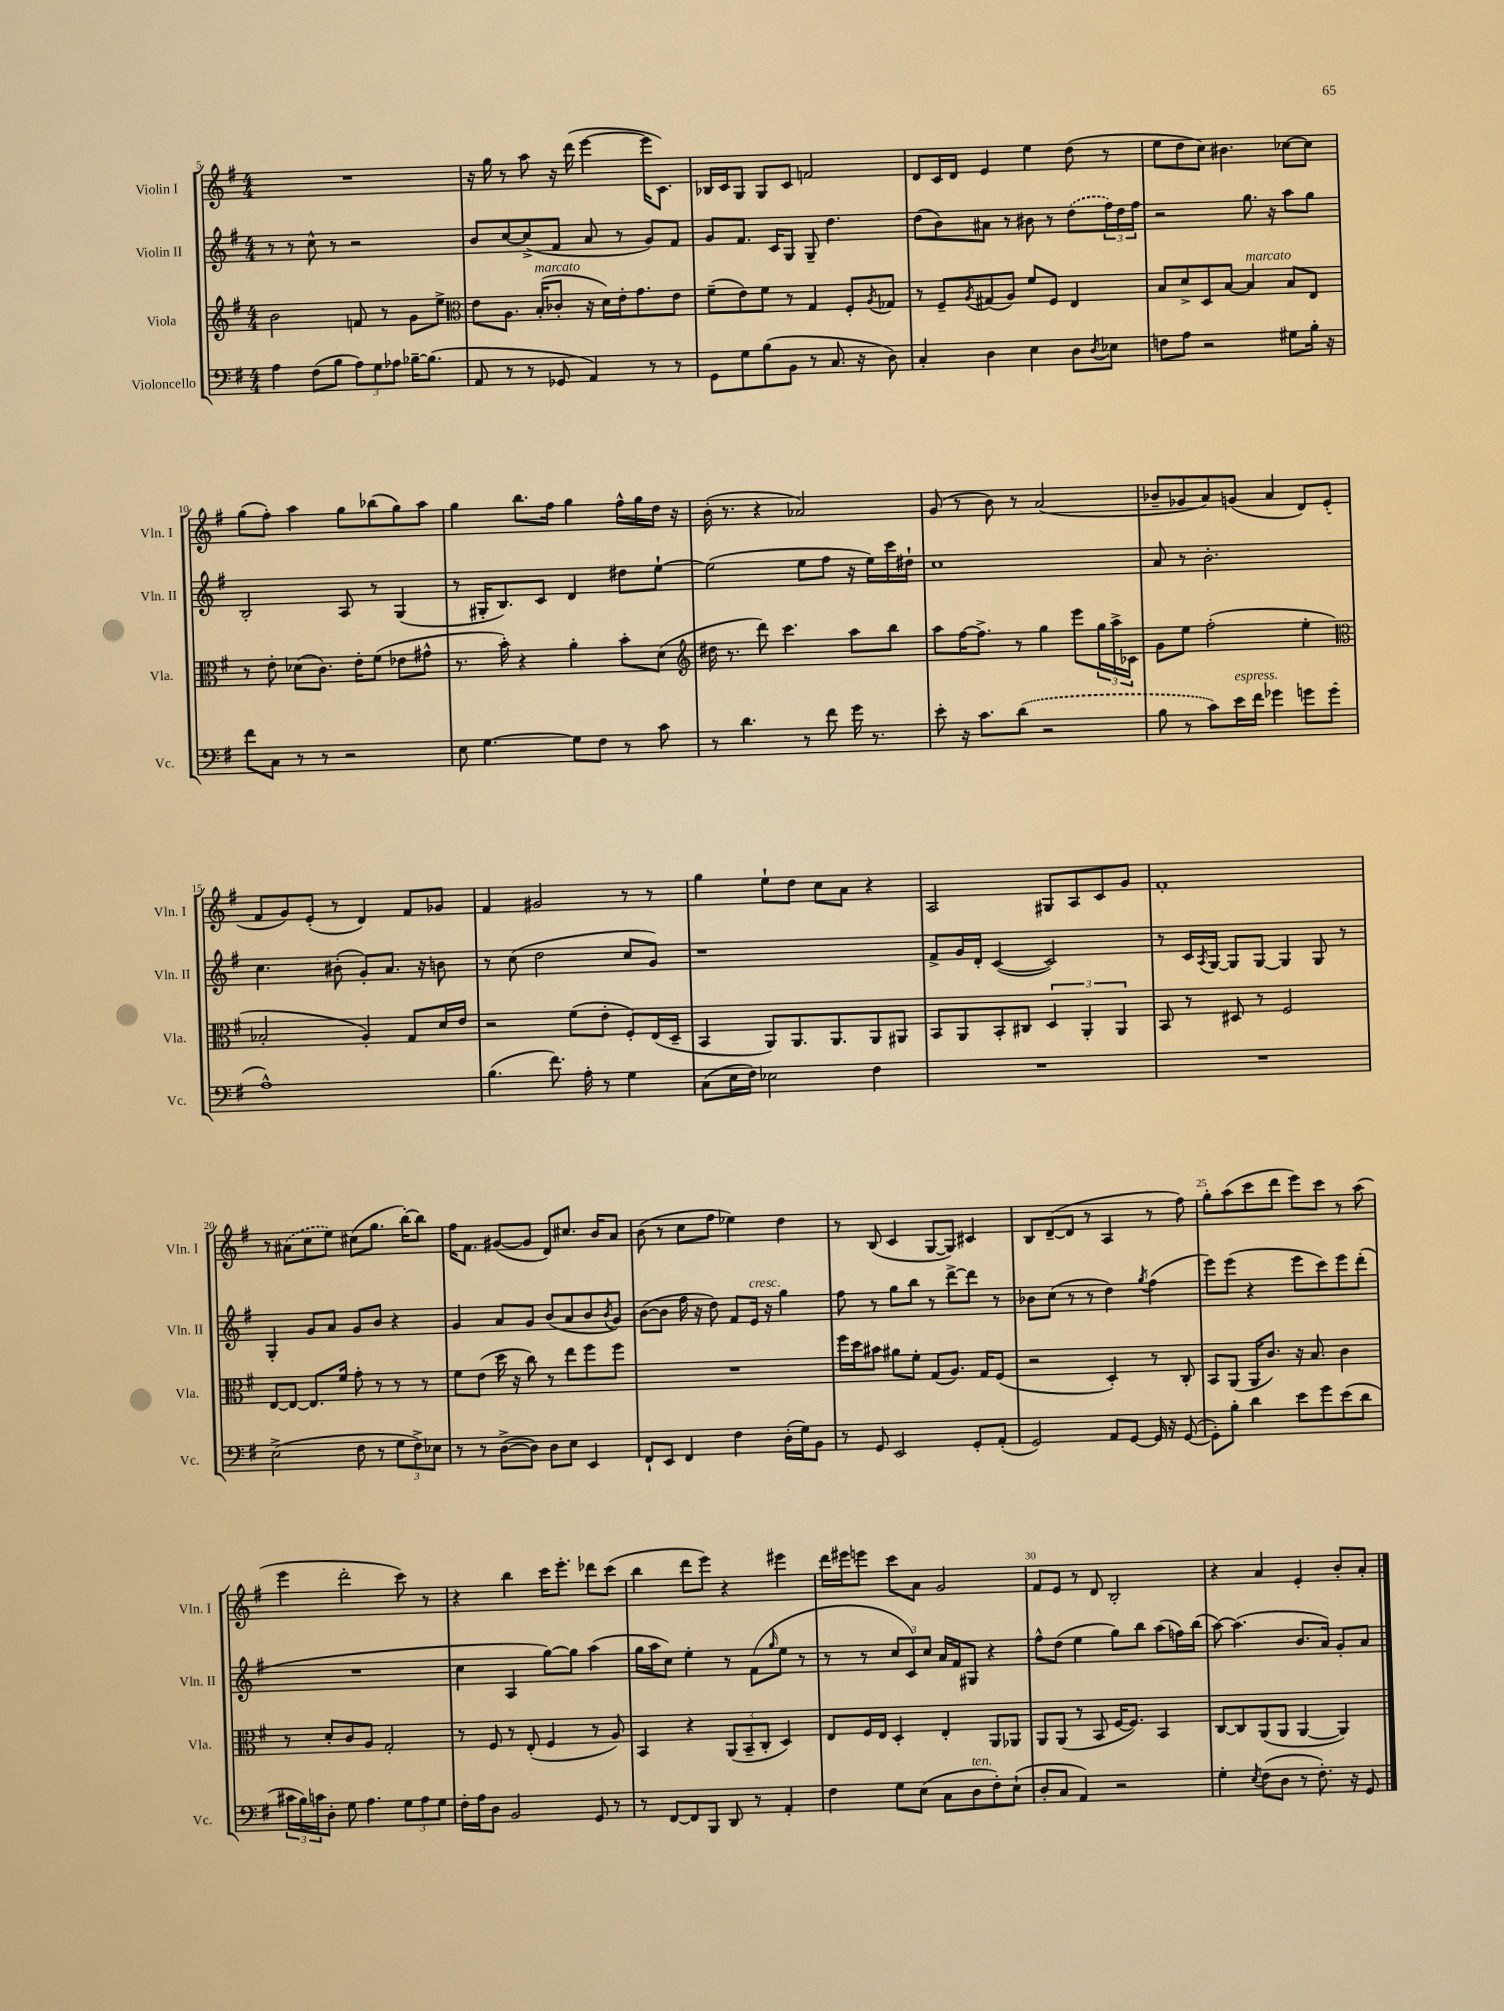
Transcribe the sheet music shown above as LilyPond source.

<<
\new StaffGroup <<
\new Staff = "s0" \with { instrumentName = "Violin I" shortInstrumentName = "Vln. I" } {
    \clef treble \key g \major \numericTimeSignature \time 4/4
    R1 |
    r16 g''16 r8 a''8 r16 d'''16( e'''4~ e'''16 c'8.) |
    bes16 c'16 g8 g8 c'8 f'2 |
    d'8 c'16 d'16 e'4 e''4 d''8( r8 |
    e''8 d''8 c''8) bis'4. ces''8~ ces''8 |
    g''8( fis''8-.) a''4 g''8 bes''8( g''8) a''8 |
    g''4 b''8. fis''16 g''4 fis''16-^ g''16 d''16 r16 |
    b'16-.( r8. r4 aes'2) |
    g'8( r8 b'8) r8 a'2( |
    bes'8-- ges'8 a'8) g'8( a'4 d'8) e'8-.( |
    fis'8 g'8) e'8-.( r8 d'4) fis'8 ges'8 |
    fis'4 gis'2 r8 r8 |
    g''4 e''8-! d''8 c''8 a'8 r4 |
    a2 gis8 a8 c'8 g'8 |
    fis'1-. |
    r8 \once \slurDashed ais'8( c''8 e''8) cis''8( g''8. b''16~-.) b''8 |
    fis''16 fis'8. gis'8~( gis'8 d'8) cis''8. b'16 a'8 |
    b'8( r8 c''8 fis''8 ees''4) d''4 |
    r8 b8( c'4 g8~ g8) cis'4 |
    b8 d'8~--( d'8 r8 a4 r8 fis''8) |
    g''8-. a''8( c'''8 d'''8 e'''8) c'''8 r8 a''8( |
    e'''4 d'''2-. c'''8) r8 |
    r4 b''4 c'''16 e'''8.-. des'''8 c'''8( |
    b''4 d'''8 e'''8) r4 eis'''4 |
    d'''16 eis'''16 e'''8 c'''8 a'8 g'2 |
    fis'8 e'8 r8 d'8 b2-. |
    r4 a'4 e'4-. b'8-. a'8-. \bar "|." |
}
\new Staff = "s1" \with { instrumentName = "Violin II" shortInstrumentName = "Vln. II" } {
    \clef treble \key g \major \numericTimeSignature \time 4/4
    r8 r8 c''8-^ r8 r2 |
    b'8 c''8~ c''8->( fis'8 a'8 r8 g'8) fis'8 |
    g'8 fis'8. c'16 g8 g8-- d''4. |
    d''8( b'8) ais'8 r8 bis'8 r8 \once \slurDashed d''8( \tuplet 3/2 { fis''16) d''16 fis''16 } |
    r2 g''8. r16 a''8 g''8 |
    b2-. a8 r8 g4( |
    r8 gis16-. b8.) c'8 d'4 dis''8 e''8~-! |
    e''2( e''8 fis''8 r16 e''16) c'''16 dis''16-! |
    c''1 |
    a'8 r8 b'2.-. |
    c''4. bis'8-.( g'8-.) a'8. r16 b'8 |
    r8 c''8( d''2 c''8 g'8) |
    r1 |
    fis'8-> g'16 d'16-. c'4~( c'2) |
    r8 c'16 \acciaccatura { a8 } g16~ g8 g8~ g4 g8 r8 |
    g4-. g'8 a'8 g'8 b'8 r4 |
    g'4 a'8 g'8 b'8( a'8 b'8 \acciaccatura { b'8 } g'8) |
    b'8~( b'8 fis''16 r16 d''8) fis'8 e'16^\markup { \italic "cresc." } r16 g''4 |
    fis''8 r8 g''8 b''8 r8 d'''8~-> d'''8 r8 |
    bes'8 c''8( r8 r8 d''4) \acciaccatura { g''8 } fis''4( |
    e'''8) e'''8( r4 e'''8 c'''8) e'''8 d'''8-.( |
    R1 |
    c''4 a4 g''8~) g''8 a''4( |
    g''16 a''16 c''8) e''4-. r8 fis'8( \grace { g''16 } e''8 r8 |
    r8 r8 \tuplet 3/2 { c''8 c'8) c''8 } a'16 fis'16 gis8 r4 |
    fis''8-^ d''8( e''4 g''8) b''8 a''8( f''16) b''16( |
    a''8~) a''4.( b'8. a'16) g'8-. a'8 \bar "|." |
}
\new Staff = "s2" \with { instrumentName = "Viola" shortInstrumentName = "Vla." } {
    \clef treble \key g \major \numericTimeSignature \time 4/4
    b'2 f'8 r8 g'8 e''8-> |
    \clef alto e'8 a8. b16-.^\markup { \italic "marcato" }( ces'8-. r16 d'16) e'16-. g'8. e'8 |
    fis'8--( e'8) fis'8 r8 g4 fis8-. \acciaccatura { a8 } ges8 |
    r8 fis8-- \acciaccatura { a8 } gis8( a8) fis'8 fis8 e4 |
    b8 d'8-> d8 b8~ b4^\markup { \italic "marcato" } b8 e8 |
    r8 e'8-. des'8( c'8.) e'16-. fis'8( ees'8 gis'8-^ |
    r8. b'16-.) r4 a'4-. b'8-. d'8( |
    \clef treble dis''16 r8. d'''8) c'''4. a''8 b''8 |
    a''8 fis''16~ fis''8.-> r8 g''4 e'''8 \tuplet 3/2 { g''16 a''16-> ces'16 } |
    g'8 e''8 fis''2-.( e''4-. |
    \clef alto bes2-. a4-.) g8 d'16 e'16 |
    r2 fis'8( e'8-. fis8-.) e16( d16-- |
    b,4 a,8) a,8. a,8. a,8 ais,8 |
    b,8 a,8 b,8-. cis8 \tuplet 3/2 { d4 a,4-. a,4 } |
    b,8 r8 dis8 r8 fis2 |
    e8~ e8~ e8. fis'16 g'8-. r8 r8 r8 |
    fis'8 e'8( d''16 r16 c''8) r8 e''8 fis''8 fis''8 |
    R1 |
    fis''16 d''16 bis'8 ais'8 fis'8-. g8( a8.) g16 fis8( |
    r2 d4-.) r8 c8-. |
    b,8 a,8( a,16 c'8.) r16 b8. c'4 |
    r8 d'8-. c'8 a8 g2-. |
    r8 fis8 r8 e8-.( fis4 r8 a8) |
    b,4 r4 \tuplet 3/2 { a,8( b,8-- c8-. } d4) |
    e8 fis16 e16 d4-. e4-. a,8 aes,8 |
    a,8 a,8( r8 b,8 fis16~ fis8.) b,4 |
    c8~ c8 a,8( a,8 a,4~ a,4) \bar "|." |
}
\new Staff = "s3" \with { instrumentName = "Violoncello" shortInstrumentName = "Vc." } {
    \clef bass \key g \major \numericTimeSignature \time 4/4
    a4 fis8( b8 \tuplet 3/2 { a8) g8 aes8 } bes16~-- bes8.( |
    a,8 r8 r8 ges,8 a,4) r8 r8 |
    g,8 g8 b8( b,8 r8 c8. r16 d8) |
    c4-. d4 e4 d8 \acciaccatura { d8 } ees8 |
    f8 a8 r2 gis8 b16-. r16 |
    fis'8 c8 r8 r8 r2 |
    e8 g4.~ g8 fis8 r8 c'8 |
    r8 d'4. r8 fis'8 g'16 r8. |
    e'8-. r16 c'8. \once \slurDashed d'8( r2 |
    b8 r8 c'8) e'16^\markup { \italic "espress." } fis'16 ges'4 g'8 g'8( |
    a1-^) |
    b4.( fis'8.) a16-. r8 g4 |
    c8( e16 fis16) ees2 fis4 |
    R1 |
    R1 |
    e2->( fis8 r8 \tuplet 3/2 { g8 fis8->) ees8 } |
    r8 r8 d8~->( d8) d8 e8 e,4 |
    fis,8-! e,8 fis,4 fis4 d16-.( g16) b,8 |
    r8 g,8 e,2 g,8-. a,8-.( |
    g,2) a,8 g,8~ g,16 r16 g,8~( |
    g,8-.) b8-. d'4 e'8 g'8 e'8( d'8 |
    \tuplet 3/2 { cis'16 b16) c'16 } d8-. g8 a4. \tuplet 3/2 { g8 a8 g8 } |
    fis16-. a16 d8 b,2 g,8 r8 |
    r8 fis,8~ fis,8 b,,8 d,8 r8 a,4-. |
    fis4 g8 e8( c8 d8^\markup { \italic "ten." } fis8-.) e8-!( |
    d8-. c8 a,4) r2 |
    g4-. \acciaccatura { e8 } fis8( d8 r8 fis8.-.) r16 g,8 \bar "|." |
}
>>
>>
\layout { \context { \Score currentBarNumber = #5 \override BarNumber.break-visibility = ##(#f #t #t) barNumberVisibility = #(every-nth-bar-number-visible 5) } }
